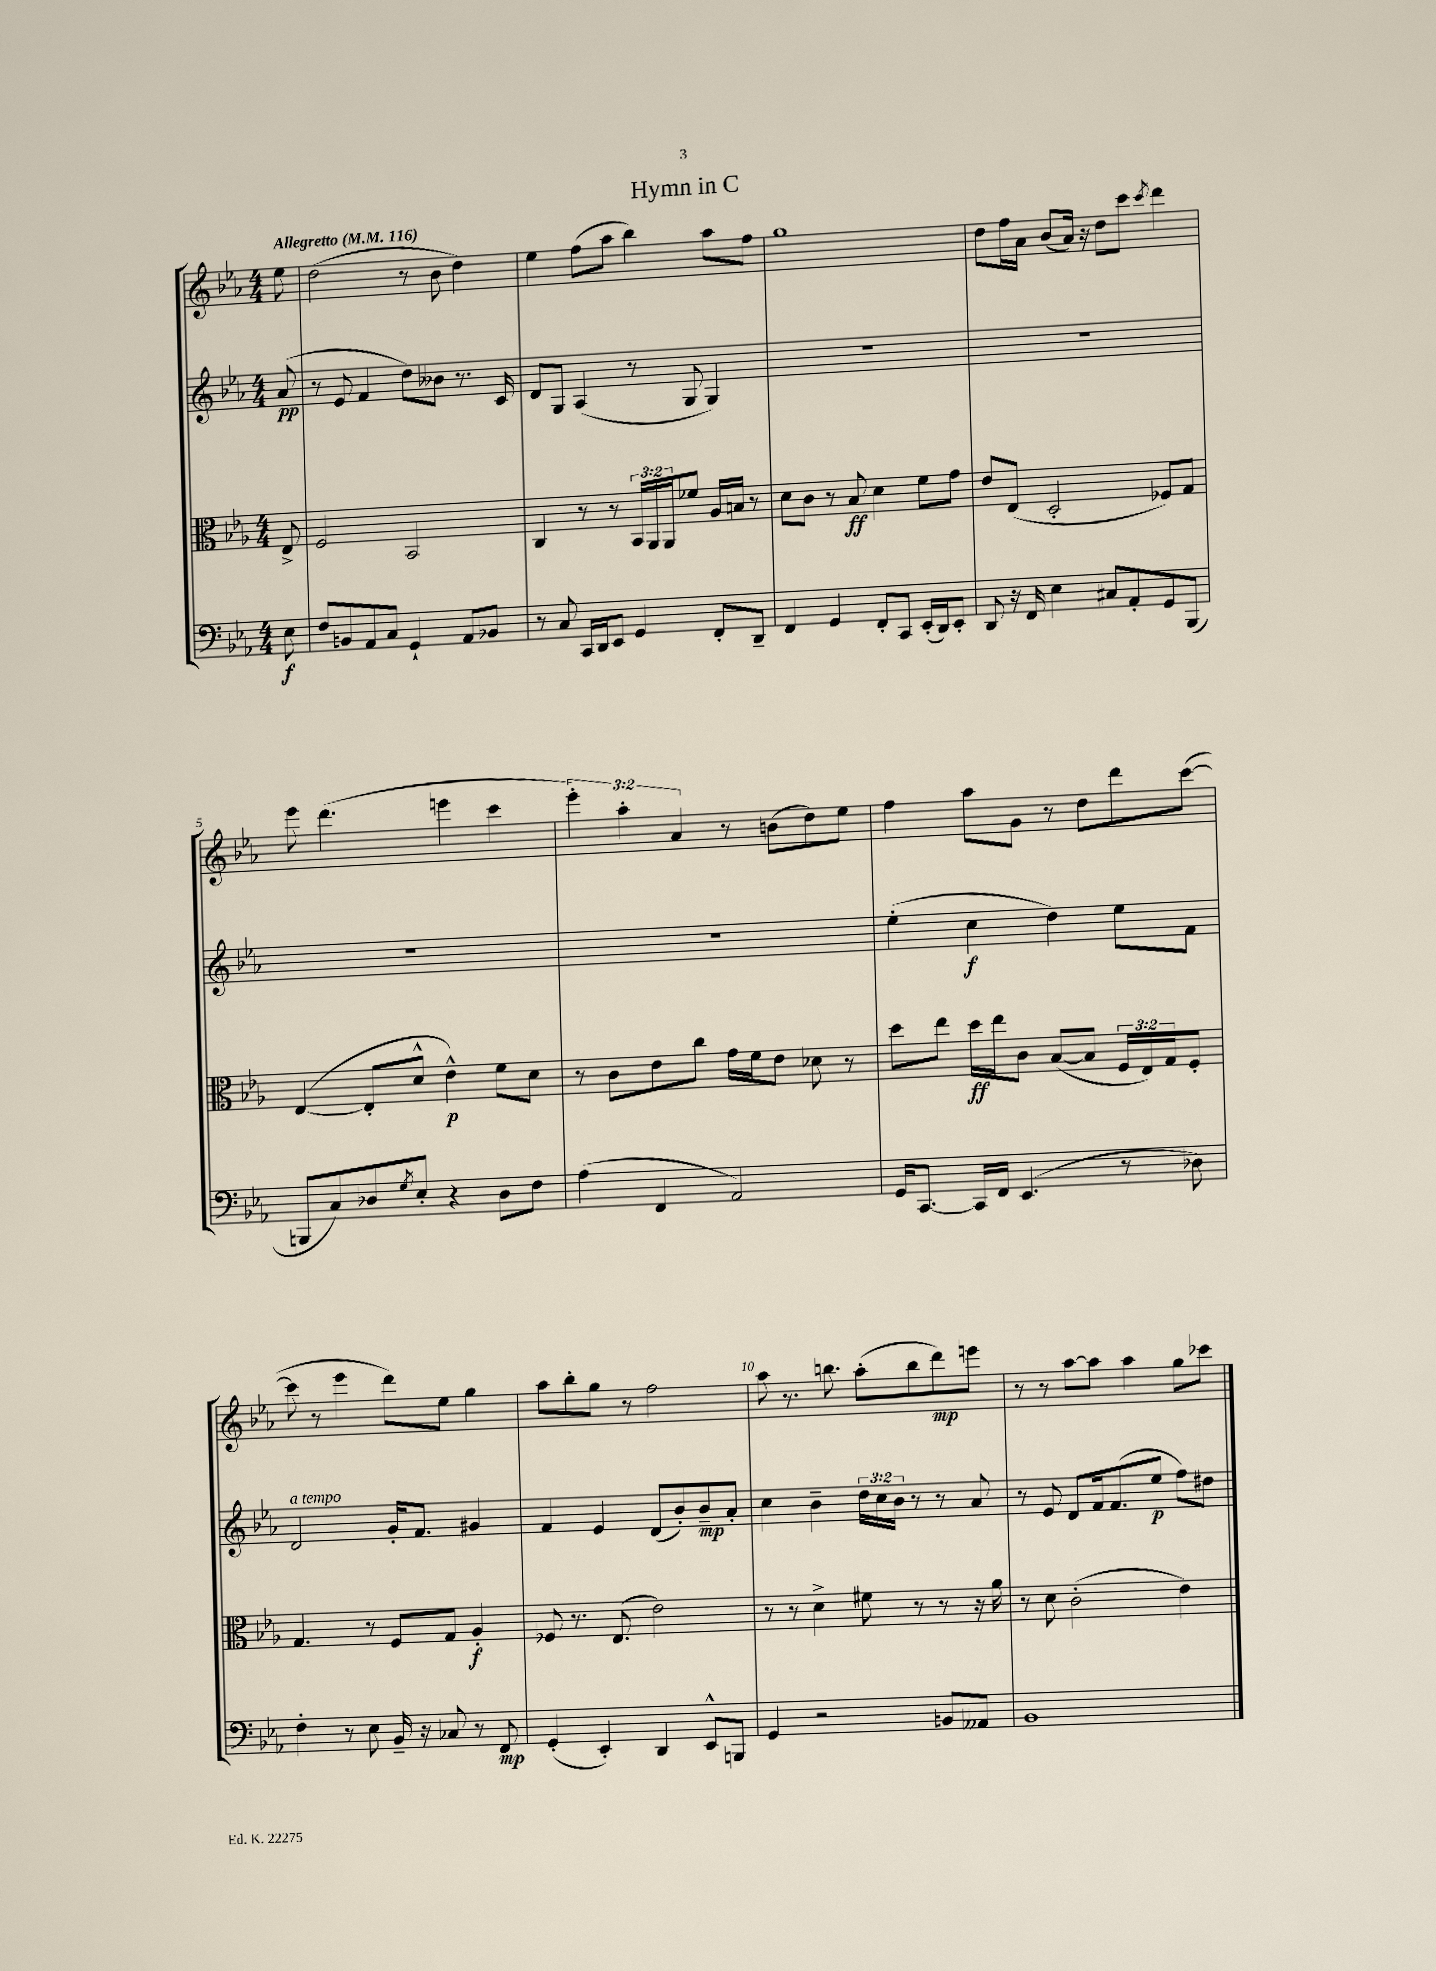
\header { title = "Hymn in C" }
<<
\new StaffGroup <<
\new Staff = "s0" {
    \clef treble \key ees \major \numericTimeSignature \time 4/4 \override Staff.TupletNumber.text = #tuplet-number::calc-fraction-text \partial 8 \tempo "Allegretto" 4 = 116
    ees''8 |
    d''2( r8 bes'8 d''4) |
    ees''4 f''8( aes''8 bes''4) aes''8 f''8 |
    g''1 |
    d''8 f''16 aes'16 bes'8( aes'16) r16 d''8 c'''8 \acciaccatura { c'''8 } d'''4 |
    ees'''8 d'''4.( e'''4 c'''4 |
    \tuplet 3/2 { ees'''4-.) aes''4-. aes'4 } r8 b'8( d''8) ees''8 |
    f''4 aes''8 g'8 r8 d''8 d'''8 c'''8~( |
    c'''8 r8 ees'''4 d'''8) ees''8 g''4 |
    aes''8 bes''8-. g''8 r8 f''2 |
    aes''8 r8. b''8. aes''8-.( b''8 d'''8\mp) e'''8 |
    r8 r8 aes''8~ aes''8 aes''4 g''8 ces'''8 \bar "|." |
}
\new Staff = "s1" {
    \clef treble \key ees \major \numericTimeSignature \time 4/4 \override Staff.TupletNumber.text = #tuplet-number::calc-fraction-text \partial 8
    aes'8\pp( |
    r8 ees'8 f'4 d''8) beses'8 r8. c'16 |
    d'8 g8 aes4( r8 g8 g4) |
    R1 |
    R1 |
    R1 |
    R1 |
    ees''4-.( c''4\f d''4) ees''8 f'8 |
    d'2^\markup { \italic "a tempo" } g'16-. f'8. gis'4 |
    f'4 ees'4 d'8( bes'8-.) bes'8--\mp aes'8-. |
    c''4 bes'4-- \tuplet 3/2 { d''16 c''16 bes'16 } r8 r8 aes'8 |
    r8 ees'8 d'8 f'16 f'8.( ees''8\p f''8) dis''8 \bar "|." |
}
\new Staff = "s2" {
    \clef alto \key ees \major \numericTimeSignature \time 4/4 \override Staff.TupletNumber.text = #tuplet-number::calc-fraction-text \partial 8
    ees8-> |
    f2 bes,2 |
    c4 r8 r8 \tuplet 3/2 { bes,16 aes,16 aes,16 } fes'8 aes16 b16 r8 |
    d'8 c'8 r8 bes8\ff d'4 f'8 g'8 |
    ees'8 ees8( d2-. fes8) g8 |
    ees4~( ees8-. d'8-^ ees'4-^\p) f'8 d'8 |
    r8 c'8 ees'8 c''8 g'16 f'16 ees'8 des'8 r8 |
    d''8 ees''8 d''16\ff ees''16 c'8 bes8~( bes8 \tuplet 3/2 { f16 ees16) g16 } f8-. |
    g4. r8 f8 g8 aes4-.\f |
    fes8 r8. ees8.( ees'2) |
    r8 r8 d'4-> fis'8 r8 r8 r16 aes'16 |
    r8 d'8 c'2-.( ees'4) \bar "|." |
}
\new Staff = "s3" {
    \clef bass \key ees \major \numericTimeSignature \time 4/4 \partial 8
    ees8\f |
    f8 b,8 aes,8 c8 g,4-! aes,8 bes,8 |
    r8 c8 c,16 d,16 ees,8 g,4 f,8-. d,8-- |
    f,4 g,4 f,8-. c,8 ees,16-.( d,16) ees,8-. |
    d,8 r16 f,16 ees4 cis8 aes,8-. g,8 bes,,8( |
    b,,8 c8) des8 \acciaccatura { g8 } ees8-. r4 des8 f8 |
    aes4( f,4 aes,2) |
    g,16 c,8.~ c,16 f,16 ees,4.( r8 des8) |
    f4-. r8 ees8 bes,16-- r16 ces8 r8 f,8\mp |
    g,4-.( ees,4-.) d,4 ees,8-^ b,,8 |
    g,4 r2 b,8 aeses,8 |
    bes,1 \bar "|." |
}
>>
>>
\layout { \context { \Score \override BarNumber.break-visibility = ##(#f #t #t) barNumberVisibility = #(every-nth-bar-number-visible 5) } }
